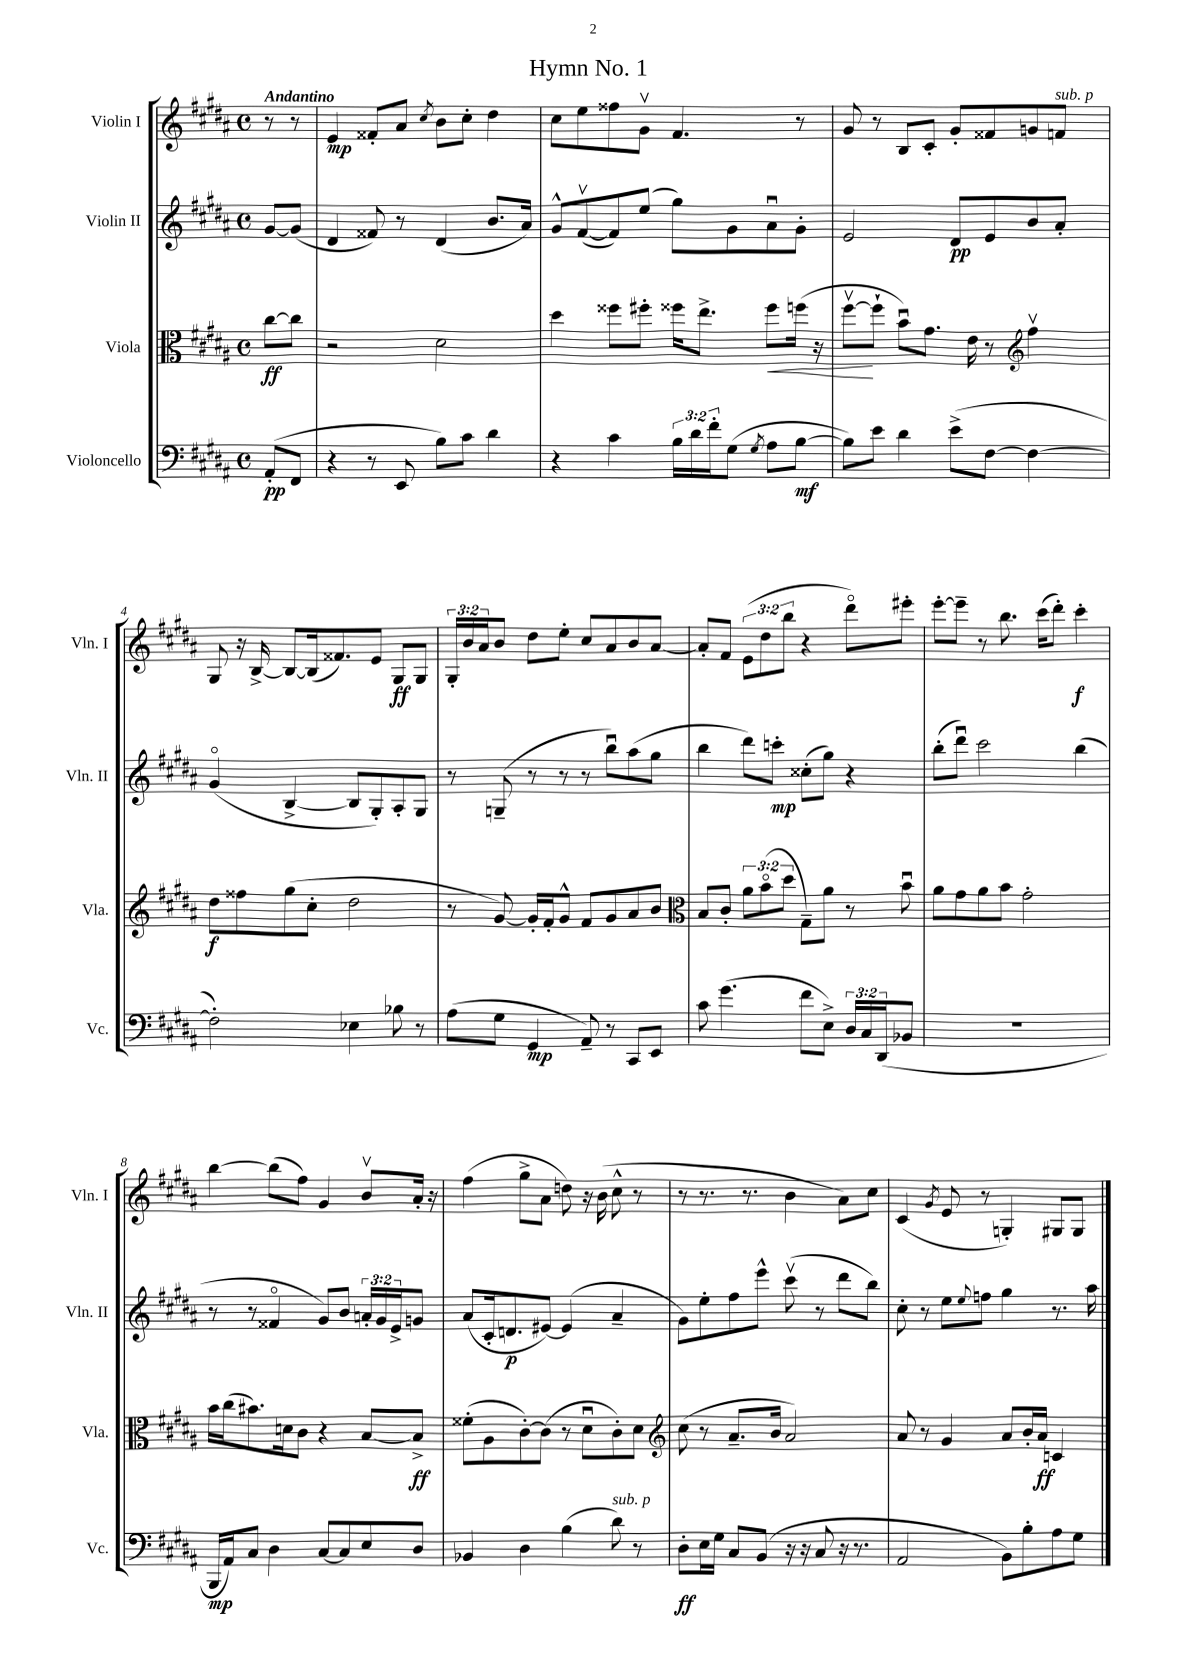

**kern	**kern	**kern	**kern
*staff4	*staff3	*staff2	*staff1
*clefF4	*clefC3	*clefG2	*clefG2
*k[f#c#g#d#a#]	*k[f#c#g#d#a#]	*k[f#c#g#d#a#]	*k[f#c#g#d#a#]
*M4/4	*M4/4	*M4/4	*M4/4
*met(c)	*met(c)	*met(c)	*met(c)
(8AA#'	[8cc#	[8g#	8r
8FF#	8cc#]	(8g#]	8r
=	=	=	=
4r	2r	4d#	4e
8r	.	8f##)	8f##'
8EE	.	8r	8a#
.	.	.	8qcc#
8B)	2d#	(4d#	8b
8c#	.	.	8cc#'
4d#	.	8.b	4dd#
.	.	16a#)	.
=	=	=	=
4r	4dd#	8g#^^	8cc#
.	.	([8f#v	8ee
4c#	8ff##	8f#])	8ff##
.	8ff#'	(8ee	8g#v
24B	16ff##	8gg#)	4.f#
24d#	.	.	.
.	8.ee^	.	.
24f#'	.	.	.
(8G#	.	8g#	.
8qG#	.	.	.
8A#	8ff##	8a#u	.
[8B	(16ff	8g#'	8r
.	16r	.	.
=	=	=	=
8B])	[8ff#v	2e	8g#
8e	8ff#`]	.	8r
4d#	8bu)	.	8B
.	8.g#	.	8c#'
(8e^	.	8d#	8g#'
.	16e	.	.
[8F#	8r	8e	8f##
*	*clefG2	*	*
4F#_	4ff#v	8b	8g
.	.	8a#'	8f
=	=	=	=
2F#'])	8dd#	(4g#o	8G#
.	8ff##	.	16r
.	.	.	[16B^
.	(8gg#	[4B^	8B_
.	8cc#'	.	(16B]
.	.	.	8.f##)
4E-	2dd#	8B]	.
.	.	8G#')	8e
8B-	.	8A#'	8G#
8r	.	8G#	8G#
=	=	=	=
(8A#	8r	8r	24G#'
.	.	.	24b
.	.	.	24a#
8G#	[8g#)	(8G~	8b
4GG#	16g#']	8r	8dd#
.	16f#'	.	.
.	8g#^^	8r	8ee'
8AA#~)	8f#	8r	8cc#
8r	8g#	8bbu)	8a#
8CC#	8a#	(8aa#	8b
8EE	8b	8gg#	[8a#
=	=	=	=
*	*clefC3	*	*
8c#	8B	4bb	8a#']
(4.g#	8c#'	.	8f#
.	12a#	8ddd#)	(12e
.	(12bo	.	12dd#
.	.	8ccc'	.
.	12dd#	.	12bb
8f#	8G#~)	(8cc##'	4r
8E^)	8a#	8gg#)	.
24D#	8r	4r	8ddd#o)
24C#	.	.	.
(24DD#	.	.	.
8BB-	8bu	.	8eee#'
=	=	=	=
1r	8a#	(8bb'	[8eee'
.	8g#	8ddd#u)	8eee~]
.	8a#	2ccc#	8r
.	8b	.	8.bb
.	2g#'	.	.
.	.	.	(16ccc#
.	.	.	8ddd#')
.	.	(4bb	4ccc#'
=	=	=	=
16BBB	16b	8r	[4bb
16AA#)	(16cc#	.	.
8C#	8.b#)	8r	.
4D#	.	4f##o	(8bb]
.	16d	.	.
.	8c#	.	8ff#)
[8C#	4r	8g#)	4g#
8C#]	.	8b	.
8E	[8B	24a'	8bv
.	.	24g#	.
.	.	24e^	.
8D#	8B^]	8g	16a#'
.	.	.	16r
=	=	=	=
4BB-	(8f##'	(8a#	(4ff#
.	8A#	16c#'	.
.	.	8.d	.
4D#	[8c#')	.	8gg#^
.	(8c#]	[8e#)	8a#
(4B	8r	(4e#]	8dd)
.	8d#u	.	16r
.	.	.	(16b
8d#)	8c#')	4a#~	8cc#^^
8r	8d#	.	8r
=	=	=	=
*	*clefG2	*	*
8D#'	(8cc#	8g#)	8r
16E	8r	8ee'	8.r
16G#	.	.	.
8C#	8.a#~	8ff#	.
.	.	.	8.r
(8BB	.	8eee^^	.
.	16b	.	.
16r	2a#)	(8ccc#v	4b
16r	.	.	.
8C#	.	8r	.
16r	.	8ddd#	8a#)
8.r	.	.	.
.	.	8bb)	8cc#
=	=	=	=
2AA#	8a#	8cc#'	(4c#
.	8r	8r	.
.	.	.	8qg#
.	4g#	8ee	8e
.	.	8qqee	.
.	.	8ff	8r
8BB)	8a#	4gg#	4G')
8B'	16b'	.	.
.	16a#	.	.
8A#	4c	8.r	8G#
8G#	.	.	8G#
.	.	16aa#	.
==	==	==	==
*-	*-	*-	*-
